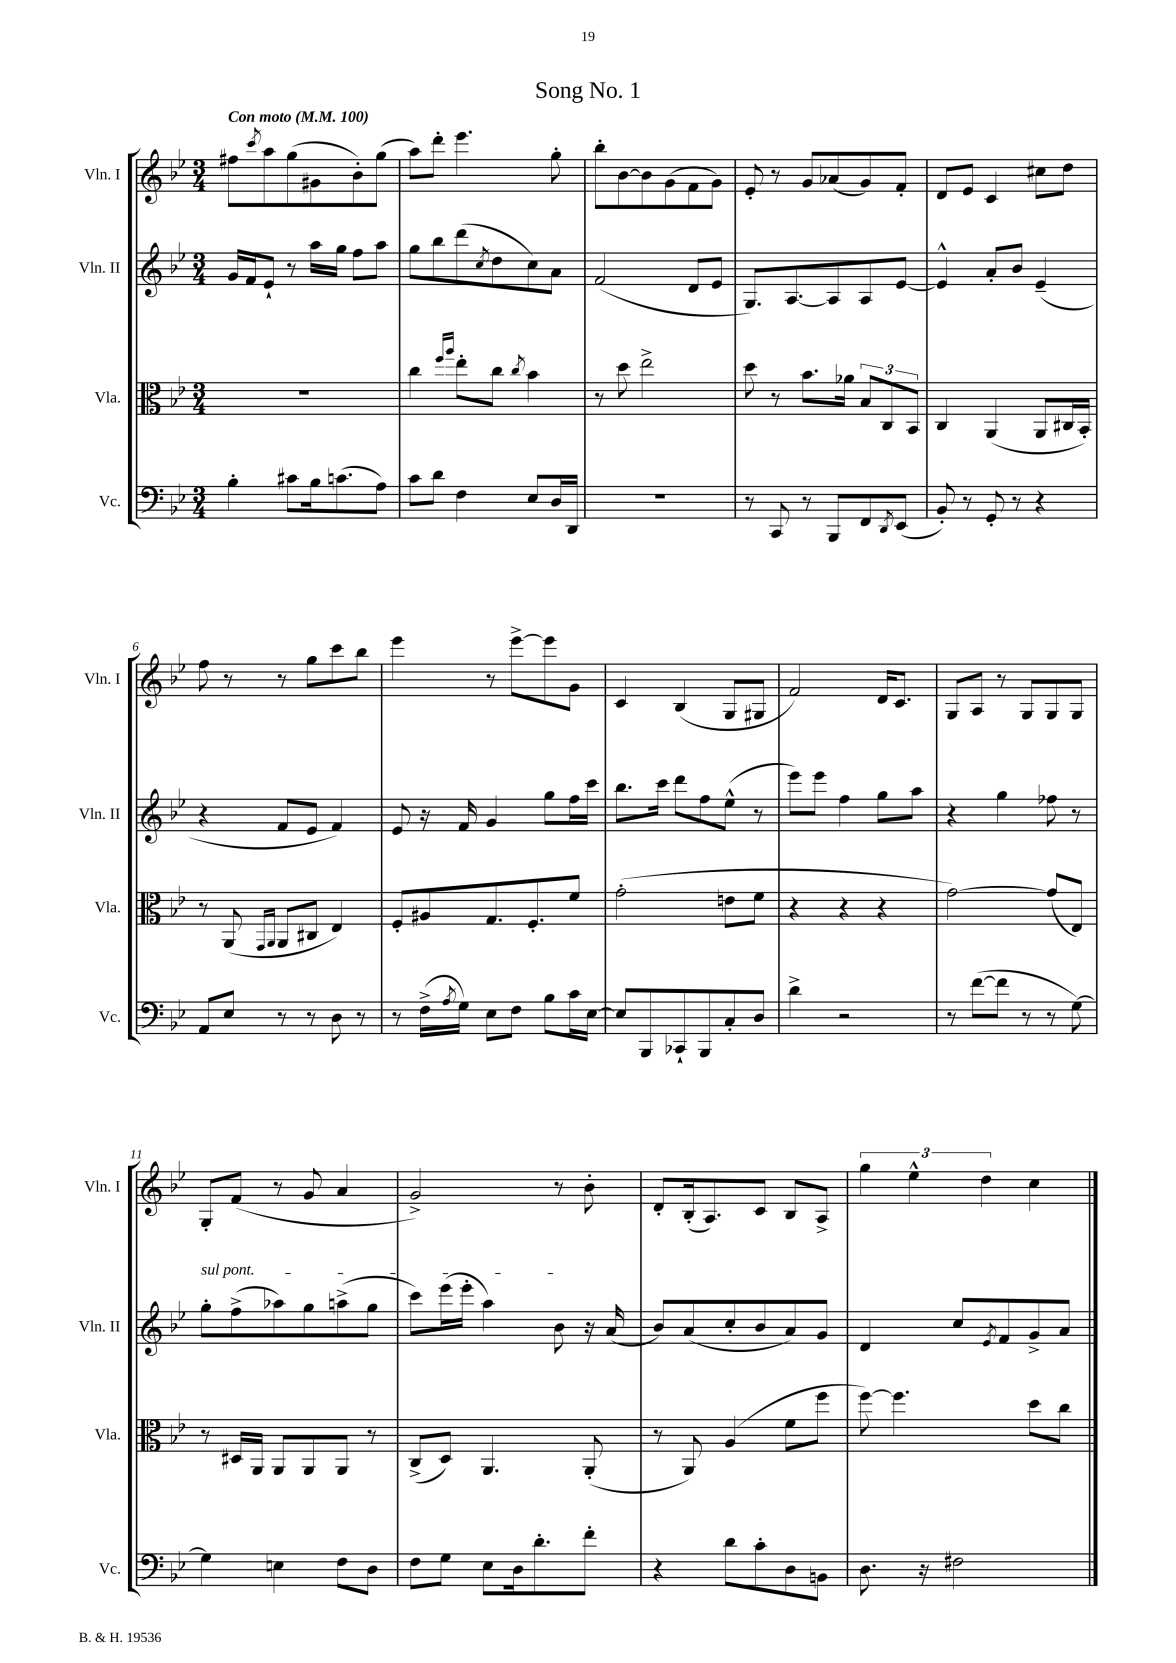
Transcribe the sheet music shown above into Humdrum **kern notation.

**kern	**kern	**kern	**kern
*staff4	*staff3	*staff2	*staff1
*clefF4	*clefC3	*clefG2	*clefG2
*k[b-e-]	*k[b-e-]	*k[b-e-]	*k[b-e-]
*M3/4	*M3/4	*M3/4	*M3/4
*MM100	*MM100	*MM100	*MM100
4B-'\	2.r	16g/LL	8ff#\L
.	.	16f/J	.
.	.	.	8qccc/
.	.	8e-`/J	8aa\
8c#\L	.	8r	(8gg\
16B-\k	.	16aa\LL	8g#\
(8.c\	.	16gg\JJ	.
.	.	8ff\L	8b-'\)
8A\J)	.	8aa\J	(8gg\J
=	=	=	=
8c\L	4cc\	8gg\L	8aa\L)
8d\J	.	8bb-\	8ddd'\J
.	16qqff/LL	.	.
.	16qqaa/JJ	.	.
4F\	8ee-'\L	(8ddd\	4.eee-\
.	.	8qcc/	.
.	8cc\J	8dd\	.
.	8qcc/	.	.
8E-/L	4b-\	8cc\)	.
16D/L	.	8a\J	8gg'\
16DD/JJ	.	.	.
=	=	=	=
2.r	8r	(2f/	8bb-'\L
.	8dd\	.	[8b-\
.	2ee-^\	.	8b-\]
.	.	.	(8g\
.	.	8d/L	8f\
.	.	8e-/J	8g\J)
=	=	=	=
8r	8dd\	8.G/L)	8e-'/
8CC/	8r	.	8r
.	.	[8.A/	.
8r	8.b-\L	.	8g/L
8BBB-/L	.	8A/]	(8a-/
.	16a-\Jk	.	.
8FF/	12B-/L	8A/	8g/)
.	12C/	.	.
8qDD/	.	.	.
(8EE-/J	.	[8e-/J	8f'/J
.	12BB-/J	.	.
=	=	=	=
8BB-'/)	4C/	4e-^^/]	8d/L
8r	.	.	8e-/J
8GG'/	(4AA/	8a'/L	4c/
8r	.	8b-/J	.
4r	8AA/L	(4e-~/	8cc#\L
.	16C#/L	.	8dd\J
.	16BB-'/JJ)	.	.
=	=	=	=
8AA/L	8r	4r	8ff\
8E-/J	(8AA/	.	8r
.	16qqGG/LL	.	.
.	16qqAA/JJ	.	.
8r	8AA/L	8f/L	8r
8r	8C#/J	8e-/J	8gg\L
8D\	4E-/)	4f/)	8ccc\
8r	.	.	8bb-\J
=	=	=	=
8r	8F'/L	8e-/	4eee-\
(16F^\LL	8A#/	16r	.
8qA/	.	.	.
16G\JJ)	.	16f/	.
8E-\L	8.G/	4g/	8r
8F\J	.	.	[8eee-^\L
.	8.F'/	.	.
8B-\L	.	8gg\L	8eee-\]
16c\L	8f/J	16ff\L	8g\J
[16E-\JJ	.	16ccc\JJ	.
=	=	=	=
8E-/]L	(2g'\	8.bb-\L	4c/
8BBB-/	.	.	.
.	.	16ccc\Jk	.
8CC-`/	.	8ddd\L	(4B-/
8BBB-/	.	8ff\	.
8C'/	8e\L	(8ee-^^\J	8G/L
8D/J	8f\J	8r	8G#/J
=	=	=	=
4d^\	4r	8eee-\L)	2f/)
.	.	8eee-\J	.
2r	4r	4ff\	.
.	4r	8gg\L	16d/LK
.	.	.	8.c/J
.	.	8aa\J	.
=	=	=	=
8r	[2g\)	4r	8G/L
([8f\L	.	.	8A/J
8f\]J	.	4gg\	8r
8r	.	.	8G/L
8r	(8g/]L	8ff-\	8G/
[8G\)	8E-/J)	8r	8G/J
=	=	=	=
4G\]	8r	8gg'\L	8G'/L
.	16D#/LL	(8ff^\	(8f/J
.	16AA/JJ	.	.
4E\	8AA/L	8aa-\)	8r
.	8AA/	8gg\	8g/
8F\L	8AA/J	(8aa^\	4a/
8D\J	8r	8gg\J	.
=	=	=	=
8F\L	(8C^/L	8ccc\L)	2g^/)
8G\J	8D/J)	(16eee-\L	.
.	.	16eee-'\JJ	.
8E-\L	4.AA/	4aa\)	.
16D\k	.	.	.
8.d'\	.	.	.
.	.	8b-\	8r
8f'\J	(8AA'/	16r	8b-'\
.	.	(16a/	.
=	=	=	=
4r	8r	8b-/L)	8d'/L
.	8AA/)	(8a/	(16B-'/k
.	.	.	8.A/)
8d\L	(4A/	8cc'/	.
8c'\	.	8b-/	8c/J
8D\	8f\L	8a/)	8B-/L
8BB\J	8ff\J	8g/J	8A^/J
=	=	=	=
8.D\	[8ff\)	4d/	6gg\
.	4.ff\]	.	.
.	.	.	6ee-^^\
16r	.	.	.
2F#\	.	8cc/L	.
.	.	.	6dd\
.	.	8qe-/	.
.	.	8f/	.
.	8dd\L	8g^/	4cc\
.	8cc\J	8a/J	.
==	==	==	==
*-	*-	*-	*-
